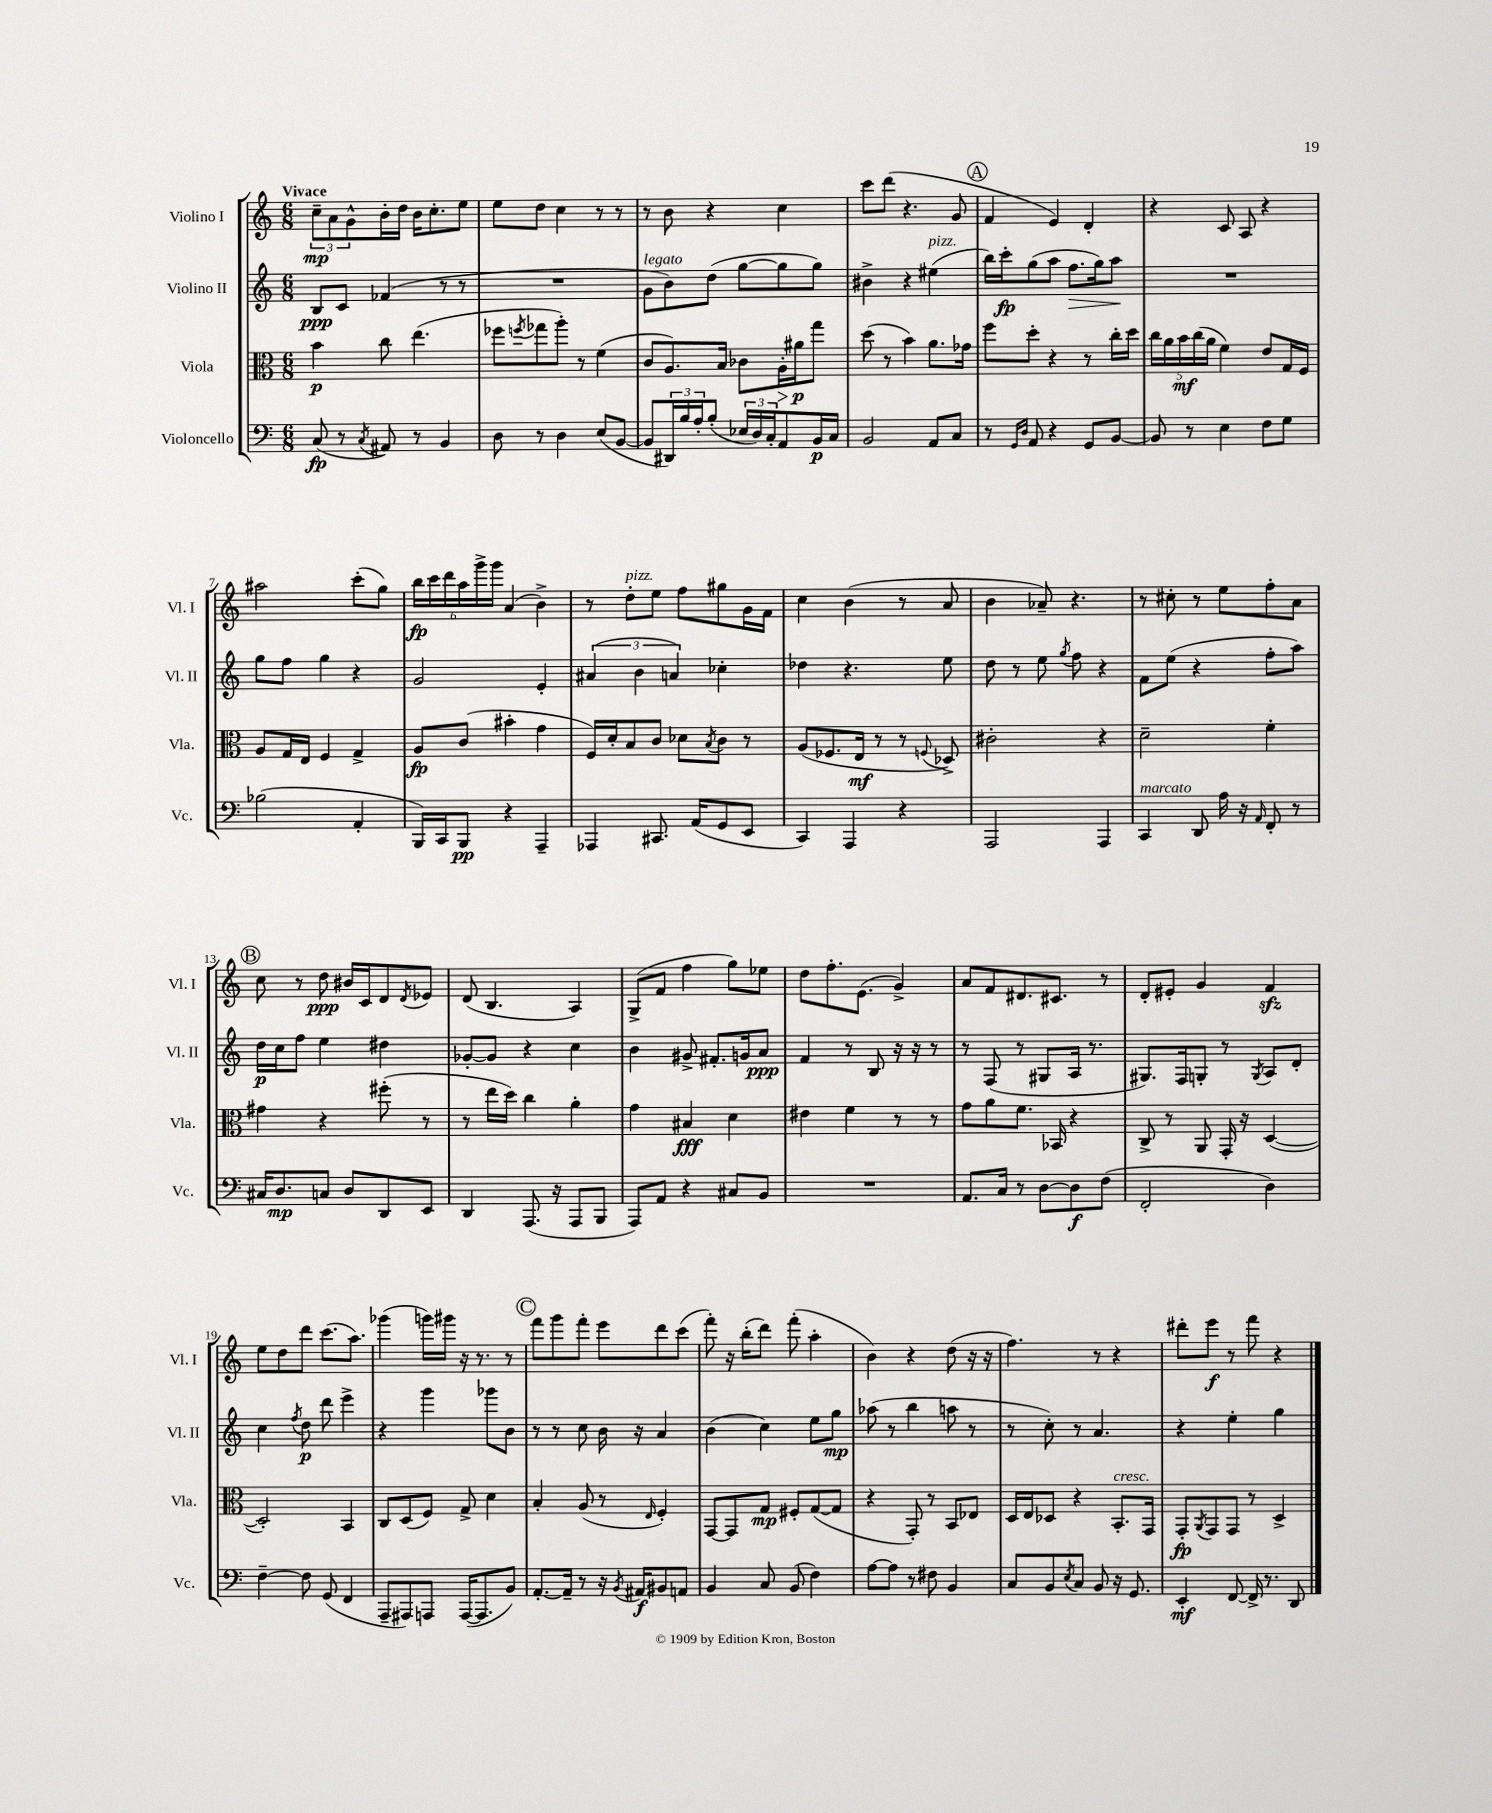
<<
\new StaffGroup <<
\new Staff = "s0" \with { instrumentName = "Violino I" shortInstrumentName = "Vl. I" } {
    \clef treble \key c \major \numericTimeSignature \time 6/8 \tempo "Vivace"
    \tuplet 3/2 { c''8--\mp a'8 g'8-^ } b'16-. d''16 b'16 c''8.-. e''8 |
    e''8 d''8 c''4 r8 r8 |
    r8 b'8 r4 c''4 |
    c'''8 d'''8( r4. g'8 |
    \mark \markup { \circle "A" } f'4 e'4) d'4-. |
    r4 c'8 a8 r4 |
    ais''2 c'''8-.( g''8) |
    \tuplet 6/4 { b''16\fp c'''16 d'''16 a''16 g'''16-> g'''16 } a'4( b'4->) |
    r8 d''8-.^\markup { \italic "pizz." } e''8 f''8 gis''8 g'16 f'16 |
    c''4 b'4( r8 a'8 |
    b'4 aes'8--) r4. |
    r8 cis''8-. r8 e''8 f''8-. a'8 |
    \mark \markup { \circle "B" } c''8 r8 d''8\ppp bis'16 c'16 d'8 \acciaccatura { d'8 } ees'8 |
    d'8( b4. a4) |
    g8->( f'8 f''4 g''8) ees''8 |
    d''8 f''8.-. e'8.( g'4->) |
    a'8 f'8 dis'8. cis'8. r8 |
    d'8-. eis'8-. g'4 f'4\sfz |
    e''8 d''8 d'''8 c'''8.( a''8.) |
    ges'''4( g'''16) gis'''16 r16 r8. r8 |
    \mark \markup { \circle "C" } f'''8 g'''8 f'''8-. e'''8 d'''8 c'''8( |
    f'''8-.) r16 b''16-.( d'''8) f'''8-.( a''4-. |
    b'4) r4 d''8( r16 r16 |
    f''4.) r8 r4 |
    dis'''8-. e'''8\f r8 f'''8 r4 \bar "|." |
}
\new Staff = "s1" \with { instrumentName = "Violino II" shortInstrumentName = "Vl. II" } {
    \clef treble \key c \major \numericTimeSignature \time 6/8
    b8\ppp c'8 fes'4( r8 r8 |
    R2. |
    g'8^\markup { \italic "legato" } b'8) d''8( g''8~ g''8 g''8) |
    bis'4-> r4 eis''4^\markup { \italic "pizz." }( |
    \mark \markup { \circle "A" } b''16) c'''16-.\fp g''8( a''8 f''8.\> g''16) a''8\! |
    R2. |
    g''8 f''8 g''4 r4 |
    g'2 e'4-. |
    \tuplet 3/2 { ais'4( b'4 a'4) } ces''4-. |
    des''4 r4. e''8 |
    d''8 r8 e''8 \acciaccatura { g''8 } f''8 r4 |
    f'8 e''8( r4 f''8-. a''8) |
    \mark \markup { \circle "B" } d''16\p c''16 f''8 e''4 dis''4 |
    ges'8~-. ges'8 r4 c''4 |
    b'4 gis'8-> fis'8.-. g'16 a'8\ppp |
    f'4 r8 b8 r16 r16 r8 |
    r8 f8( r8 gis8 a16 r8. |
    gis8.) f16 g8-. r8 \acciaccatura { g8 } a8 d'8-. |
    c''4 \acciaccatura { f''8 } d''8\p d'''8 e'''4-> |
    r4 g'''4 ges'''8 b'8 |
    \mark \markup { \circle "C" } r8 r8 c''8 b'16 r16 a'4 |
    b'4( c''4) e''8 g''8\mp |
    aes''8( r8 b''4 a''8 r8 |
    r8 c''8-.) r8 a'4. |
    r4 e''4-. g''4 \bar "|." |
}
\new Staff = "s2" \with { instrumentName = "Viola" shortInstrumentName = "Vla." } {
    \clef alto \key c \major \numericTimeSignature \time 6/8
    b'4\p c''8 e''4.( |
    fes''8 \acciaccatura { f''8 } ges''8 a''8-.) r8 f'4( |
    c'8 a8.) b16 ces'8 a16-.\> ais'16\p\! g''8 |
    d''8( r8 b'4) a'8. ges'16 |
    \mark \markup { \circle "A" } f''8 d''8-. r4 r8 c''16-. d''16 |
    \tuplet 5/4 { c''16 a'16 b'16\mf c''16( a'16 } f'4) e'8 g16 f16 |
    a8 g16 e16 f4 g4-> |
    a8\fp c'8( bis'4-. g'4 |
    f16) d'16-. b8 c'8 des'8 \acciaccatura { b8 } c'8 r8 |
    a8( fes8. e16\mf r8 r8 \appoggiatura { f8 } des8->) |
    cis'2-. r4 |
    d'2-- f'4-. |
    \mark \markup { \circle "B" } gis'4 r4 fis''8-.( r8 |
    r8 e''16 d''16) c''4 a'4-. |
    g'4 bis4\fff d'4 |
    eis'4 f'4 r8 r8 |
    g'8 a'8 f'8. bes,16 r4 |
    c8-> r8 a,8 g,16-. r16 d4~( |
    d2-.) b,4 |
    c8 d8( f8) g8-> d'4 |
    \mark \markup { \circle "C" } b4-. a8( r8 \grace { e16 } f4-.) |
    g,8~ g,8 g8\mp fis8-. g8~( g8 |
    r4 g,8-.) r8 b,8 ees8 |
    d16 e16 des8 r4 b,8.-.^\markup { \italic "cresc." } g,16 |
    g,8-.\fp \acciaccatura { a,8 } g,8 g,8 r8 d4-> \bar "|." |
}
\new Staff = "s3" \with { instrumentName = "Violoncello" shortInstrumentName = "Vc." } {
    \clef bass \key c \major \numericTimeSignature \time 6/8
    c8\fp( r8 \acciaccatura { c8 } ais,8) r8 b,4 |
    d8 r8 d4 e8( b,8~ |
    b,8 \tuplet 3/2 { dis,16) b16 a16-. } b8-.( \tuplet 3/2 { ees16 d16) c16-. } a,8 b,16\p c16 |
    b,2 a,8 c8 |
    \mark \markup { \circle "A" } r8 \grace { g,16 d16 } a,8 r4 g,8 b,8~ |
    b,8 r8 e4 f8 g8 |
    bes2( a,4-. |
    b,,16) c,16 b,,8\pp r4 a,,4-- |
    aes,,4 cis,8. a,16( g,8 e,8 |
    c,4) a,,4 r4 |
    a,,2 a,,4 |
    c,4^\markup { \italic "marcato" } d,8 a16 r16 \grace { a,16 } f,8-. r8 |
    \mark \markup { \circle "B" } cis16 d8.\mp c8 d8 d,8 e,8 |
    d,4 a,,8.( r16 a,,8 b,,8 |
    a,,8) a,8 r4 cis8 b,8 |
    R2. |
    a,8. c16 r8 d8~ d8\f f8( |
    f,2-. d4) |
    f4~-- f8 g,8( f,4 |
    a,,8-- ais,,8) a,,8 a,,16~( a,,8. b,8) |
    \mark \markup { \circle "C" } a,8.~-. a,16-- r8 r16 \acciaccatura { b,8 } ais,16\f bis,8 a,8 |
    b,4 c8 b,8( f4) |
    a8~ a8 r8 fis8 b,4 |
    c8 b,8 \acciaccatura { e8 } c8 b,8 r16 g,8. |
    e,4-.\mf f,8~ f,16-> r8. d,8 \bar "|." |
}
>>
>>
